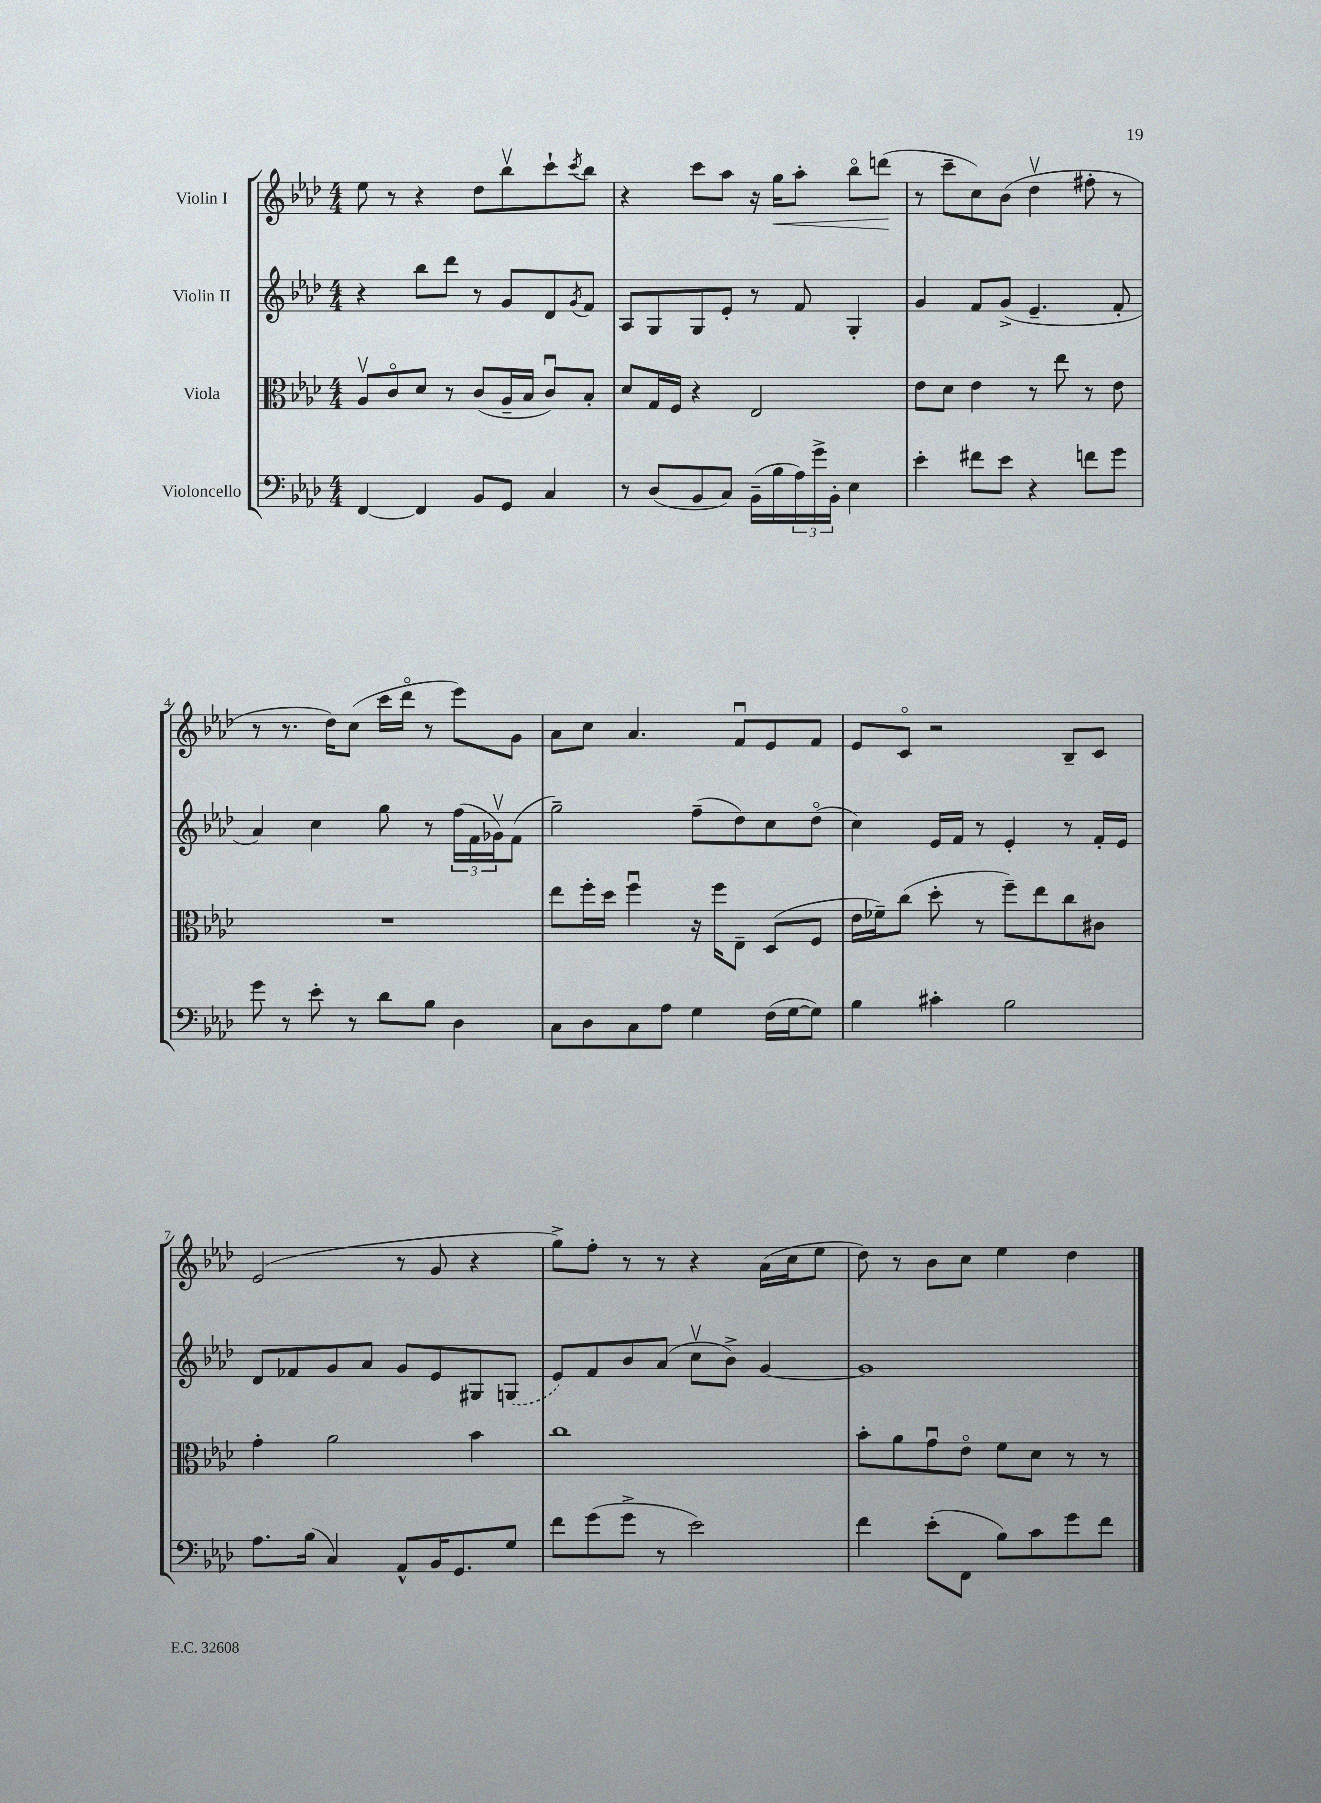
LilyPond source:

<<
\new StaffGroup <<
\new Staff = "s0" \with { instrumentName = "Violin I" } {
    \clef treble \key aes \major \numericTimeSignature \time 4/4
    ees''8 r8 r4 des''8 bes''8\upbow c'''8-! \acciaccatura { c'''8 } bes''8 |
    r4 c'''8 aes''8 r16 g''16\< aes''8-. bes''8\flageolet d'''8\!( |
    r8 c'''8-- c''8) bes'8( des''4\upbow fis''8-. r8 |
    r8 r8. des''16) c''8( c'''16 des'''16\flageolet r8 ees'''8) g'8 |
    aes'8 c''8 aes'4. f'8\downbow ees'8 f'8 |
    ees'8 c'8\flageolet r2 bes8-- c'8 |
    ees'2( r8 g'8 r4 |
    g''8->) f''8-. r8 r8 r4 aes'16( c''16 ees''8 |
    des''8) r8 bes'8 c''8 ees''4 des''4 \bar "|." |
}
\new Staff = "s1" \with { instrumentName = "Violin II" } {
    \clef treble \key aes \major \numericTimeSignature \time 4/4
    r4 bes''8 des'''8 r8 g'8 des'8 \acciaccatura { g'8 } f'8 |
    aes8 g8 g8 ees'8-. r8 f'8 g4-. |
    g'4 f'8 g'8->( ees'4.-- f'8-. |
    aes'4) c''4 g''8 r8 \tuplet 3/2 { f''16( f'16 ges'16\upbow) } f'8( |
    g''2--) f''8--( des''8) c''8 des''8\flageolet( |
    c''4) ees'16 f'16 r8 ees'4-. r8 f'16-. ees'16 |
    des'8 fes'8 g'8 aes'8 g'8 ees'8 gis8 \once \slurDashed g8( |
    ees'8) f'8 bes'8 aes'8( c''8\upbow bes'8->) g'4~ |
    g'1 \bar "|." |
}
\new Staff = "s2" \with { instrumentName = "Viola" } {
    \clef alto \key aes \major \numericTimeSignature \time 4/4
    aes8\upbow c'8\flageolet des'8 r8 c'8( aes16-- bes16 c'8\downbow) bes8-. |
    des'8 g16 f16 r4 ees2 |
    ees'8 des'8 ees'4 r8 ees''8 r8 ees'8 |
    R1 |
    ees''8 f''16-. des''16 f''4\downbow r16 f''16 ees8-- des8( f8 |
    ees'16 fes'16--) c''8( des''8-. r8 f''8--) ees''8 c''8 cis'8 |
    g'4-. aes'2 bes'4 |
    c''1 |
    bes'8-. aes'8 g'8\downbow ees'8\flageolet f'8 des'8 r8 r8 \bar "|." |
}
\new Staff = "s3" \with { instrumentName = "Violoncello" } {
    \clef bass \key aes \major \numericTimeSignature \time 4/4
    f,4~ f,4 bes,8 g,8 c4 |
    r8 des8( bes,8 c8) bes,16--( bes16 \tuplet 3/2 { aes16) g'16-> bes,16-. } ees4 |
    ees'4-. fis'8 ees'8 r4 f'8 g'8 |
    g'8 r8 ees'8-. r8 des'8 bes8 des4 |
    c8 des8 c8 aes8 g4 f16( g16~ g8) |
    bes4 cis'4-. bes2 |
    aes8. bes16( c4) aes,8-^ bes,16 g,8. g8 |
    f'8 g'8( g'8-> r8 ees'2) |
    f'4 ees'8-.( f,8 bes8) c'8 g'8 f'8 \bar "|." |
}
>>
>>
